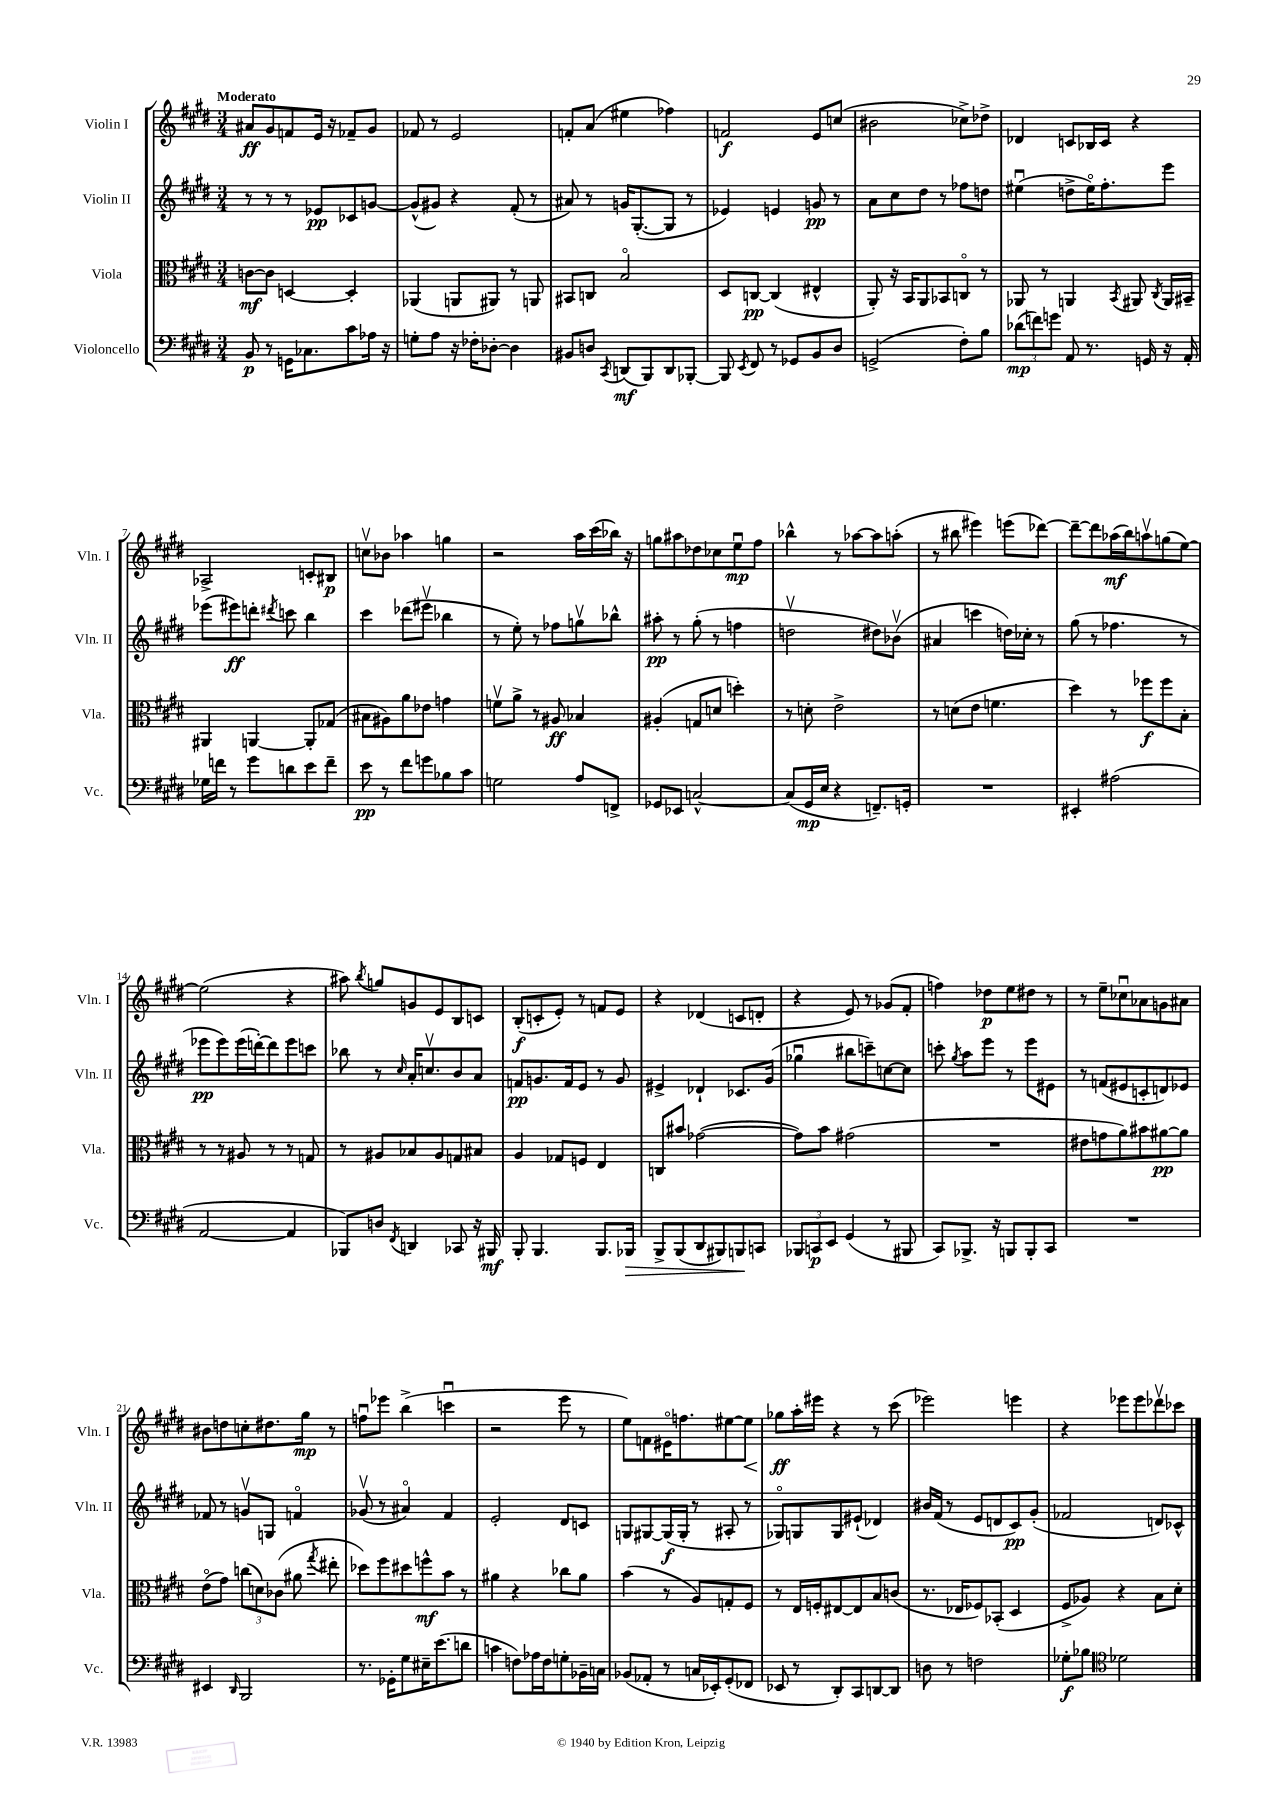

**kern	**kern	**kern	**kern
*staff4	*staff3	*staff2	*staff1
*clefF4	*clefC3	*clefG2	*clefG2
*k[f#c#g#d#]	*k[f#c#g#d#]	*k[f#c#g#d#]	*k[f#c#g#d#]
*M3/4	*M3/4	*M3/4	*M3/4
8BB/	[8c\L	8r	8a#/L
8r	8c\]J	8r	8g#/
16GG\LK	[4D/	8r	8f/
8.C-\	.	.	.
.	.	8e-/L	16e/Jk
.	.	.	16r
8c#\	4D'/]	8c-/	8f-~/L
16A-\Jk	.	[8g/J	8g#/J
16r	.	.	.
=	=	=	=
8G'\L	(4AA-/	(8g^^/]L	8f-/
8A\J	.	8g#/J)	8r
16r	8AA/L	4r	2e/
16F-'\LK	.	.	.
[8D-'\J	8AA#/J)	.	.
4D-\]	8r	(8f#'/	.
.	8AA/	8r	.
=	=	=	=
8BB#/L	8BB#/L	8a#/)	8f'/L
8D/J	8C/J	8r	(8a/J
8qCC#/	.	.	.
(8DD/L	2Bo/	16g/LK	4ee#\
.	.	([8.G#'/	.
8BBB/)	.	.	.
8DD/	.	8G#/]J	4ff-\)
[8BBB-'/J	.	8r	.
=	=	=	=
8BBB-/]	8D#/L	4e-/)	2f/
8qEE/	.	.	.
8FF#/	[8C/J	.	.
8r	(4C/]	4e/	.
8GG-/L	.	.	.
8BB/	4E#^^/	8g/	8e/L
8D#/J	.	8r	(8cc/J
=	=	=	=
(2GG^/	8AA'/)	8a\L	2b#\
.	16r	8cc#\	.
.	16BB/LK	.	.
.	8AA/	8dd#\J	.
.	8BB-/	8r	.
8F#'\L)	8Co/J	8ff-\L	8cc-^\L)
8B\J	8r	8dd\J	8dd-^\J
=	=	=	=
(12d-\L	8AA-/	(4ee#u\	4d-/
12f\)	.	.	.
.	8r	.	.
12g\J	.	.	.
8AA/	4AA/	8dd^\L	8c/L
8.r	.	16ee#o\K)	16B-/L
.	.	8.ff#'\	16c/JJ
.	8qBB/	.	.
.	8AA#/	.	4r
16GG/	.	.	.
.	8qC#/	.	.
16r	16AA#/LL	8eee\J	.
16AA'/	16BB#~/JJ	.	.
=	=	=	=
16G-\LL	4AA#/	(8eee-\L	2A-^/
16f\JJ	.	.	.
8r	.	8eee#\)	.
8g#\L	[4AA/	8ddd'\J	.
.	.	8qddd#/	.
8d\	.	8ccc\	.
8e\	8AA'/]L	4bb\	8c'/L
8f~\J	(8G-/J	.	8B#/J
=	=	=	=
8e\	8B#\L	4ccc#\	8ccv\L
8r	8A#\)	.	8b-\J
8f#\L	8a\	(8ddd-\L	4aa-\
8g\	8e-\J	8eee#v\J	.
8B-\	4g\	4bb-\	4gg\
8c#\J	.	.	.
=	=	=	=
2G\	8fv\L	8r	2r
.	8a^\J	8ee'\)	.
.	8r	8r	.
.	8A#/	8ff-\L	.
8A/L	4B-/	8ggv\	16aa\LL
.	.	.	(16ccc#\
8FF^/J	.	8bb-^^\J	16bb-\JJ)
.	.	.	16r
=	=	=	=
8GG-/L	(4A#'/	8aa#'\	8gg\L
8EE-/J	.	8r	8aa#\
[2C^^/	8G/L	(8gg#'\	8dd-\
.	8d/J	8r	8cc-\
.	4dd'\)	4ff\	8eeu\
.	.	.	8ff#\J
=	=	=	=
(8C/]L	8r	2ddv\	4bb-^^\
16GG#/L	8d'\	.	.
16E/JJ	.	.	.
4r	2e^\	.	8r
.	.	.	[8aa-\L
8.FF~/L)	.	8dd#\L)	8aa-\]
.	.	(8b-v\J	(8aa'\J
16GG'/Jk	.	.	.
=	=	=	=
2.r	8r	4a#/	8r
.	(8d\L	.	8bb#\
.	8e\J	4ccc\	4eee#\)
.	4.f\	.	.
.	.	16dd\LL)	(8eee\L
.	.	16cc-'\JJ	.
.	.	8r	[8ddd-\J)
=	=	=	=
4EE#'/	4dd#\)	(8gg#\	8ddd-~\_L
.	.	8r	8ddd-\]
(2A#\	8r	4.ff-\	(16aa-\L
.	.	.	16bb\J)
.	8ff-\L	.	8aav\
.	8ff-\	.	(8gg\
.	8B'\J	8r	[8ee\J)
=	=	=	=
[2AA/	8r	8eee-\L	(2ee\]
.	8r	8eee-\)	.
.	8A#/	(16eee-\L	.
.	.	[16ddd'\J)	.
.	8r	8ddd\]	.
4AA/]	8r	8eee-\	4r
.	8G/	8ccc\J	.
=	=	=	=
8BBB-/L)	8r	8bb-\	8aa#\)
.	.	.	8qbb/
8D/J	8A#/L	8r	8gg/L
8qFF#/	.	16qqcc#/	.
4DD/	8B-/	16a'/LK	8g/
.	.	8.ccv/	.
.	8A#/	.	8e/
8CC-/	8G/	8b/	8B/
16r	8B#/J	8a/J	8c/J
16BBB#/	.	.	.
=	=	=	=
8BBB'/	4A/	8f/L	(8B'/L
4.BBB/	.	8.g/	8c'/
.	8G-/L	.	8e'/J)
.	.	16f/k	.
.	8F/J	8e/J	8r
8.BBB/L	4E/	8r	8f/L
.	.	8g/	8e/J
16BBB-/Jk	.	.	.
=	=	=	=
8BBB^/L	8C/L	4e#^/	4r
(8BBB/	8b#/J	.	.
8DD#/	([2g-\	4d-`/	(4d-/
8BBB#/)	.	.	.
8BBB/	.	8.c-/L	8c/L
8CC/J	.	.	8d'/J
.	.	(16g#/Jk	.
=	=	=	=
12BBB-/L	8g-\]L)	4gg-u\	4r
12CC/	.	.	.
.	8b\J	.	.
12EE/J	.	.	.
(4GG#/	(2g#\	8bb#\L	8e/)
.	.	8ccc~\)	8r
8r	.	[8cc\	(8g-/L
8BBB#/	.	8cc\]J	8f#'/J
=	=	=	=
8CC#/L)	2.r	8ccc'\	4ff\)
.	.	8qgg#/	.
8.BBB-^/J	.	8aa\L	.
.	.	8eee\J	8dd-\L
16r	.	.	.
8BBB/L	.	8r	8ee\
8BBB'/	.	8eee\L	8dd#\J
8CC#/J	.	8e#\J	8r
=	=	=	=
2.r	8e#\L	8r	8r
.	8g\	(8f/L	8ee~\L
.	8a\)	8e#/	8cc-u\
.	8b#\	8c'/	8a-\
.	[8a#\	8d/)	8g\
.	8a#\]J	8e-/J	8a#\J
=	=	=	=
4EE#/	(8eo\L	8f-/	8b#\L
.	8g#\J)	8r	8dd\
16qqDD#/	.	.	.
2BBB/	(12cc\L	8gv/L	8cc'\
.	12d\)	.	.
.	.	8G/J	8.dd#\
.	(12c-\J	.	.
.	8a#\	4fo/	.
.	.	.	16gg#\Jk
.	8qgg#/	.	.
.	8ee#'\	.	8r
=	=	=	=
8.r	8dd-\L)	(8g-v/	8ffu\L
.	8ff#\	8r	8eee-\J
16GG-'\LK	.	.	.
8G#\	8dd#\	4a#o/)	(4bb^\
16E#~\K	8ff^^\	.	.
(8.e\	.	.	.
.	8b\J	4f#/	4cccu\
8d\J	8r	.	.
=	=	=	=
4c\	4a#\	2e'/	2r
8F\L)	4r	.	.
16A-\L	.	.	.
16F\J	.	.	.
8G'\	8cc-\L	8d#/L	8eee\
16BB-~\L	8a#\J	8c/J	8r
16C\JJ	.	.	.
=	=	=	=
(8BB-/L	(4b\	8G/L	8ee\L)
8AA-'/J	.	[8G#/	8f\
8r	8r	(16G#/]L	16e#o\K
.	.	16G#'/JJ	8.ff\
16C/LL	8A/L)	8r	.
16EE-'/J)	.	.	.
(8GG#'/	8G'/	8A#'/	[8ee#\
8FF-/J	8F#/J	8r	8ee#\]J
=	=	=	=
8EE-/	8r	8G-o/L)	8gg-\L
8r	16E/LL	8G/	16aa'\L
.	16F'/J	.	16eee#\JJ
8DD#'/L)	[8E#/	8G/	4r
8CC#/	8E#/]	(8e#`/J	.
[8DD/	8B/	4d-/)	8r
8DD/]J	(8c/J	.	(8ccc#\
=	=	=	=
8D\	8.r	16b#/LL	2eee-\)
.	.	(16f#/JJ	.
8r	.	8r	.
.	16E-/LK	.	.
2F\	8F-/)	8e/L	.
.	(8BB-'/J	8d/	.
.	4D#/	8c#/)	4eee\
.	.	(8g#'/J	.
=	=	=	=
8G-'\L	8F#^/L	2f-/	4r
8B-\J	8A-/J)	.	.
*clefC4	*	*	*
2d-\	4r	.	8eee-\L
.	.	.	8eee-\
.	8B\L	8d/L)	8ddd-v\
.	8d#'\J	8c-^^/J	8ccc-\J
==	==	==	==
*-	*-	*-	*-
